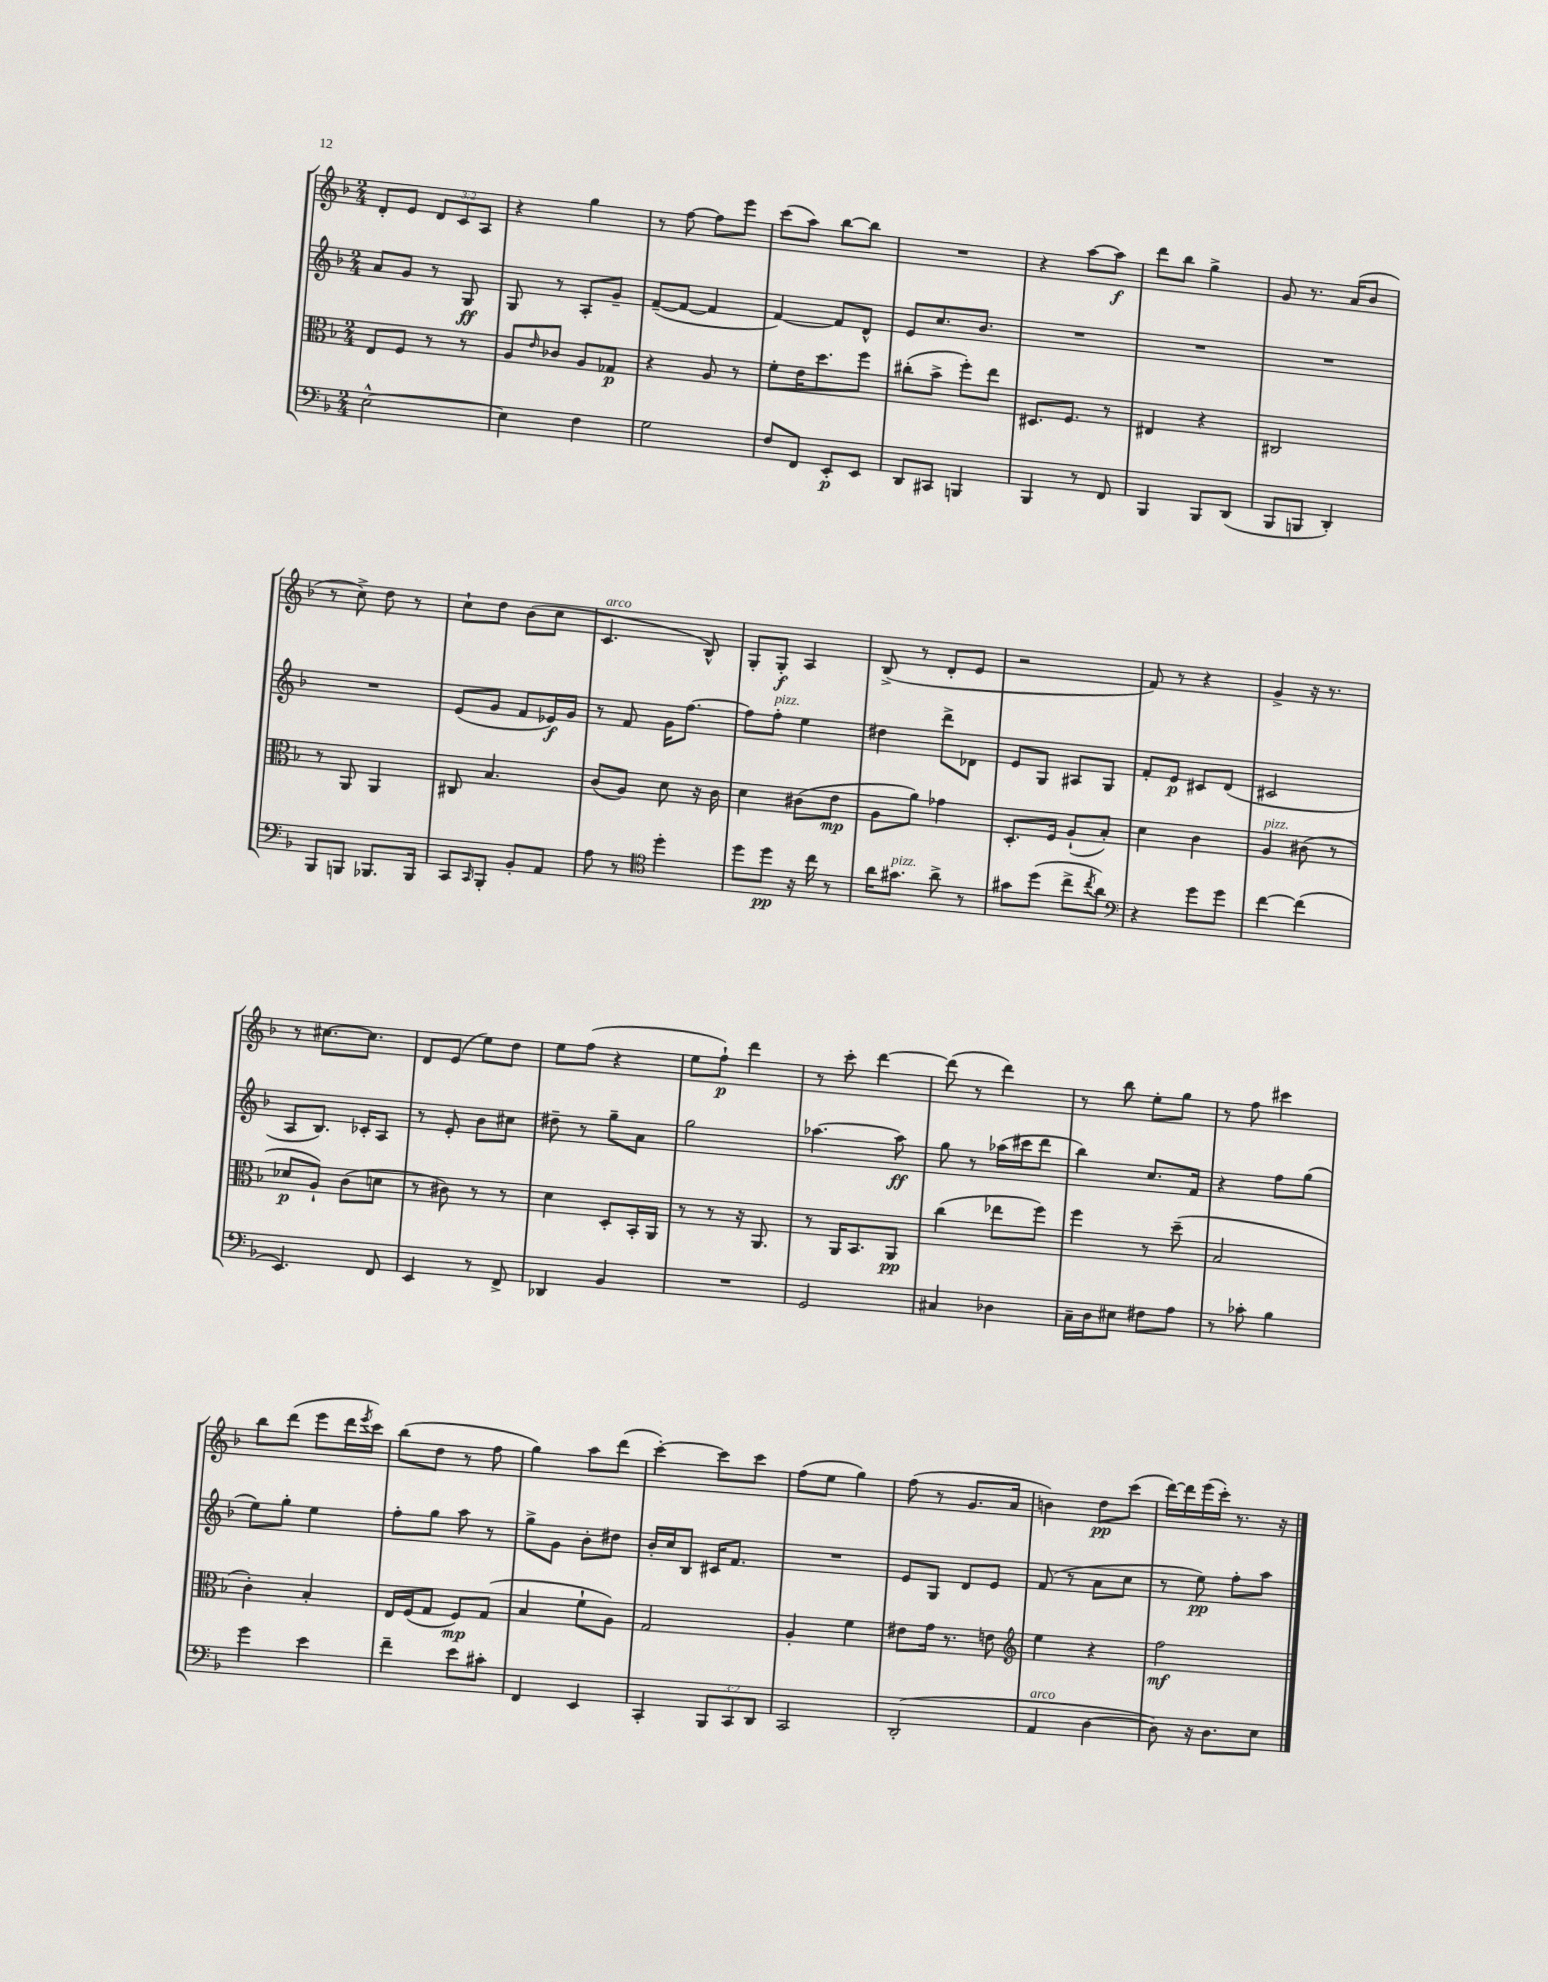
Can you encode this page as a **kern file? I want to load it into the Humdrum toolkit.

**kern	**dynam	**kern	**dynam	**kern	**dynam	**kern	**dynam
*part4	*part4	*part3	*part3	*part2	*part2	*part1	*part1
*staff4	*staff4	*staff3	*staff3	*staff2	*staff2	*staff1	*staff1
*clefF4	*	*clefC3	*	*clefG2	*	*clefG2	*
*k[b-]	*	*k[b-]	*	*k[b-]	*	*k[b-]	*
*M2/4	*	*M2/4	*	*M2/4	*	*M2/4	*
=59	=59	=59	=59	=59	=59	=59	=59
[2E^^\	.	8E/L	.	8a/L	.	8d'/L	.
.	.	8F/J	.	8g/J	.	8e/J	.
.	.	8r	.	8r	.	12d/L	.
.	.	.	.	.	.	12c/	.
.	.	8r	.	8G/	ff	.	.
.	.	.	.	.	.	12A/J	.
=60	=60	=60	=60	=60	=60	=60	=60
4E\]	.	8A/L	.	8G/	.	4r	.
.	.	16qqe/	.	.	.	.	.
.	.	8c-X/J	.	8r	.	.	.
4F\	.	8A/L	.	8A'/L	.	4gg\	.
.	.	8G-X/J	p	8g~/J	.	.	.
=61	=61	=61	=61	=61	=61	=61	=61
2G\	.	4r	.	([8f~/L	.	8r	.
.	.	.	.	8f/J_	.	[8ff\	.
.	.	8A/	.	4f/]	.	8ff\L]	.
.	.	8r	.	.	.	8eee\J	.
=62	=62	=62	=62	=62	=62	=62	=62
8F/L	.	8f'\L	.	[4f/)	.	(8ccc\L	.
8FF/J	.	16e\K	.	.	.	8aa\J)	.
.	.	8.dd\	.	.	.	.	.
8EE'/L	p	.	.	8f/L]	.	[8bb-\L	.
8EE/J	.	8ff\J	.	8d^^/J	.	8bb-\J]	.
=63	=63	=63	=63	=63	=63	=63	=63
8DD/L	.	(8cc#X'\L	.	8e/L	.	2r	.
8CC#X/J	.	8b-^\J	.	8.cc/	.	.	.
4BBBn/	.	8ff'\L)	.	.	.	.	.
.	.	.	.	8.b-/J	.	.	.
.	.	8ee\J	.	.	.	.	.
=64	=64	=64	=64	=64	=64	=64	=64
4BBB-/	.	8.D#X/L	.	2r	.	4r	.
.	.	8.F/J	.	.	.	.	.
8r	.	.	.	.	.	[8aa\L	.
8FF/	.	8r	.	.	.	8aa\J]	f
=65	=65	=65	=65	=65	=65	=65	=65
4BBB-/	.	4E#X/	.	2r	.	8ddd\L	.
.	.	.	.	.	.	8bb-\J	.
8BBB-/L	.	4r	.	.	.	4gg^\	.
(8DD/J	.	.	.	.	.	.	.
=66	=66	=66	=66	=66	=66	=66	=66
8BBB-/L	.	2C#X/	.	2r	.	8g/	.
8BBBn/J	.	.	.	.	.	8.r	.
4DD'/)	.	.	.	.	.	.	.
.	.	.	.	.	.	(16a/KL	.
.	.	.	.	.	.	8b-/J	.
!!LO:LB:g=z
=67	=67	=67	=67	=67	=67	=67	=67
8BBB-/L	.	8r	.	2r	.	8r	.
8BBBn/J	.	8AA/	.	.	.	8cc^\)	.
8.BBB-X/L	.	4AA/	.	.	.	8dd\	.
.	.	.	.	.	.	8r	.
16BBB-/Jk	.	.	.	.	.	.	.
=68	=68	=68	=68	=68	=68	=68	=68
8CC/L	.	8C#X/	.	(8e/L	.	8cc`\L	.
16qqCC/	.	.	.	.	.	.	.
8BBB-'/J	.	4.B-/	.	8g/J	.	8dd\J	.
8BB-'/L	.	.	.	8f/L	.	(8b-\L	.
8AA/J	.	.	.	16e-X/L)	f	8cc\J	.
.	.	.	.	16g/JJ	.	.	.
=69	=69	=69	=69	=69	=69	=69	=69
!	!	!	!	!	!	!LO:TX:a:i:t=arco	!
8A\	.	(8c/L	.	8r	.	4.c/	.
8r	.	8A/J)	.	8f/	.	.	.
*clefC4	*	*	*	*	*	*	*
4dd'\	.	8d\	.	16g\KL	.	.	.
.	.	.	.	[8.ff\J	.	.	.
.	.	16r	.	.	.	8B-^^/)	.
.	.	16c\	.	.	.	.	.
=70	=70	=70	=70	=70	=70	=70	=70
8dd\L	.	4d\	.	8ff\L]	.	8G'/L	.
!	!	!	!	!LO:TX:a:i:t=pizz.	!	!	!
8dd\J	pp	.	.	8ff'\J	.	8G'/J	f
16r	.	(8c#X\L	.	4ee\	.	4A/	.
16cc\	.	.	.	.	.	.	.
8r	.	8e\J	mp	.	.	.	.
=71	=71	=71	=71	=71	=71	=71	=71
16a\KL	.	8A\L	.	4dd#X\	.	(8B-^/	.
!LO:TX:a:i:t=pizz.	!	!	!	!	!	!	!
8.g#X\J	.	.	.	.	.	.	.
.	.	8a\J)	.	.	.	8r	.
8a^\	.	4g-X\	.	8ddd^\L	.	8d'/L	.
8r	.	.	.	8d-X\J	.	8e/J	.
=72	=72	=72	=72	=72	=72	=72	=72
8g#X\L	.	8.D'/L	.	8e/L	.	2r	.
(8dd\J	.	.	.	8G/J	.	.	.
.	.	16F/Jk	.	.	.	.	.
8cc^\L	.	(8A`/L	.	8A#X/L	.	.	.
8qcc/	.	.	.	.	.	.	.
8a\J)	.	8B-'/J)	.	8G/J	.	.	.
=73	=73	=73	=73	=73	=73	=73	=73
*clefF4	*	*	*	*	*	*	*
4r	.	4d\	.	8f'/L	.	8f/)	.
.	.	.	.	8e/J	p	8r	.
8g\L	.	4c\	.	8c#X/L	.	4r	.
8g\J	.	.	.	(8d/J	.	.	.
=74	=74	=74	=74	=74	=74	=74	=74
!	!	!LO:TX:a:i:t=pizz.	!	!	!	!	!
[4f\	.	4A/	.	2c#X/	.	4g^/	.
(4f\]	.	(8c#X\	.	.	.	16r	.
.	.	.	.	.	.	8.r	.
.	.	8r	.	.	.	.	.
!!LO:LB:g=z
=75	=75	=75	=75	=75	=75	=75	=75
4.EE/)	.	8d-X/L	p	8A/L	.	8r	.
.	.	8A`/J)	.	8.B-/J)	.	[8.cc#X\L	.
.	.	(8c\L	.	.	.	.	.
.	.	.	.	16c-X'/KL	.	8.cc#\J]	.
8FF/	.	8dn\J	.	8A/J	.	.	.
=76	=76	=76	=76	=76	=76	=76	=76
4EE/	.	8r	.	8r	.	8d/L	.
.	.	8c#X\)	.	8e'/	.	(8e/J	.
8r	.	8r	.	8b-\L	.	8ee\L)	.
8FF^/	.	8r	.	8cc#X\J	.	8dd\J	.
=77	=77	=77	=77	=77	=77	=77	=77
4DD-X/	.	4d\	.	8dd#X~\	.	8ee\L	.
.	.	.	.	8r	.	(8ff\J	.
4BB-/	.	8D'/L	.	8gg~\L	.	4r	.
.	.	16BB-'/L	.	8a\J	.	.	.
.	.	16AA/JJ	.	.	.	.	.
=78	=78	=78	=78	=78	=78	=78	=78
2r	.	8r	.	2gg\	.	8ee\L	.
.	.	8r	.	.	.	8ff`\J)	p
.	.	16r	.	.	.	4ddd\	.
.	.	8.AA/	.	.	.	.	.
=79	=79	=79	=79	=79	=79	=79	=79
2GG/	.	8r	.	[4.aa-X\	.	8r	.
.	.	16AA/KL	.	.	.	8ccc'\	.
.	.	8.BB-/	.	.	.	.	.
.	.	.	.	.	.	[4ddd\	.
.	.	8AA/J	pp	8aa-\]	ff	.	.
=80	=80	=80	=80	=80	=80	=80	=80
4C#X/	.	(4cc\	.	8gg\	.	(8ddd\]	.
.	.	.	.	8r	.	8r	.
4D-X\	.	8ee-X\L	.	(16aa-X\LL	.	4ddd\)	.
.	.	.	.	16ccc#X\J	.	.	.
.	.	8ff\J)	.	8ddd\J	.	.	.
=81	=81	=81	=81	=81	=81	=81	=81
16C~\LL	.	4ff\	.	4bb-\)	.	8r	.
16D\J	.	.	.	.	.	.	.
8E#X\J	.	.	.	.	.	8bb-\	.
8F#X\L	.	8r	.	8.cc/L	.	8ee'\L	.
8A\J	.	(8dd~\	.	.	.	8gg\J	.
.	.	.	.	16f/Jk	.	.	.
=82	=82	=82	=82	=82	=82	=82	=82
8r	.	2B-/	.	4r	.	8r	.
8c-X'\	.	.	.	.	.	8ff\	.
4B-\	.	.	.	8ff\L	.	4ccc#X\	.
.	.	.	.	(8gg\J	.	.	.
!!LO:LB:g=z
=83	=83	=83	=83	=83	=83	=83	=83
4g\	.	4c'\)	.	8ee\L)	.	8bb-\L	.
.	.	.	.	8gg'\J	.	(8ddd\J	.
4e\	.	4B-'/	.	4ee\	.	8eee\L	.
.	.	.	.	.	.	16ddd\L	.
.	.	.	.	.	.	8qeee/	.
.	.	.	.	.	.	16ccc\JJ)	.
=84	=84	=84	=84	=84	=84	=84	=84
4f~\	.	16E/LL	.	8ff'\L	.	(8bb-\L	.
.	.	(16F/J	.	.	.	.	.
.	.	8G/J	.	8gg\J	.	8dd\J	.
8e\L	.	8F/L)	mp	8aa\	.	8r	.
8c#X'\J	.	(8G/J	.	8r	.	8ff\	.
=85	=85	=85	=85	=85	=85	=85	=85
4FF/	.	4B-/	.	8gg^\L	.	4gg\)	.
.	.	.	.	8g\J	.	.	.
4EE/	.	8f`\L	.	8b-'\L	.	8aa\L	.
.	.	8A\J)	.	8dd#X\J	.	(8ddd\J	.
=86	=86	=86	=86	=86	=86	=86	=86
4CC'/	.	2G/	.	16b-'/LL	.	[4ccc'\)	.
.	.	.	.	16cc/J	.	.	.
.	.	.	.	8B-/J	.	.	.
12BBB-/L	.	.	.	16c#X/KL	.	8ccc\L]	.
.	.	.	.	8.f/J	.	.	.
12CC/	.	.	.	.	.	.	.
.	.	.	.	.	.	8ccc\J	.
12DD/J	.	.	.	.	.	.	.
=87	=87	=87	=87	=87	=87	=87	=87
2CC/	.	4A'/	.	2r	.	(8ff\L	.
.	.	.	.	.	.	8ee\J	.
.	.	4f\	.	.	.	4gg\)	.
=88	=88	=88	=88	=88	=88	=88	=88
(2DD'/	.	8e#X\L	.	8e/L	.	(8ff\	.
.	.	16g\Jk	.	8G/J	.	8r	.
.	.	8.r	.	.	.	.	.
.	.	.	.	8d/L	.	8.g/L	.
.	.	8en\	.	8e/J	.	.	.
.	.	.	.	.	.	16a/Jk	.
=89	=89	=89	=89	=89	=89	=89	=89
*	*	*clefG2	*	*	*	*	*
!LO:TX:a:i:t=arco	!	!	!	!	!	!	!
4AA/	.	4ee\	.	(8f/	.	4bn\)	.
.	.	.	.	8r	.	.	.
[4D\	.	4r	.	8a\L	.	8dd\L	pp
.	.	.	.	8cc\J	.	(8ccc\J	.
=90	=90	=90	=90	=90	=90	=90	=90
8D\])	.	2ff\	mf	8r	.	[16ddd\LL)	.
.	.	.	.	.	.	16ddd\]	.
16r	.	.	.	8ee\)	pp	(16eee\	.
8.D\L	.	.	.	.	.	16ccc'\JJ)	.
.	.	.	.	8ff'\L	.	8.r	.
8E\J	.	.	.	8aa\J	.	.	.
.	.	.	.	.	.	16r	.
==	==	==	==	==	==	==	==
*-	*-	*-	*-	*-	*-	*-	*-
